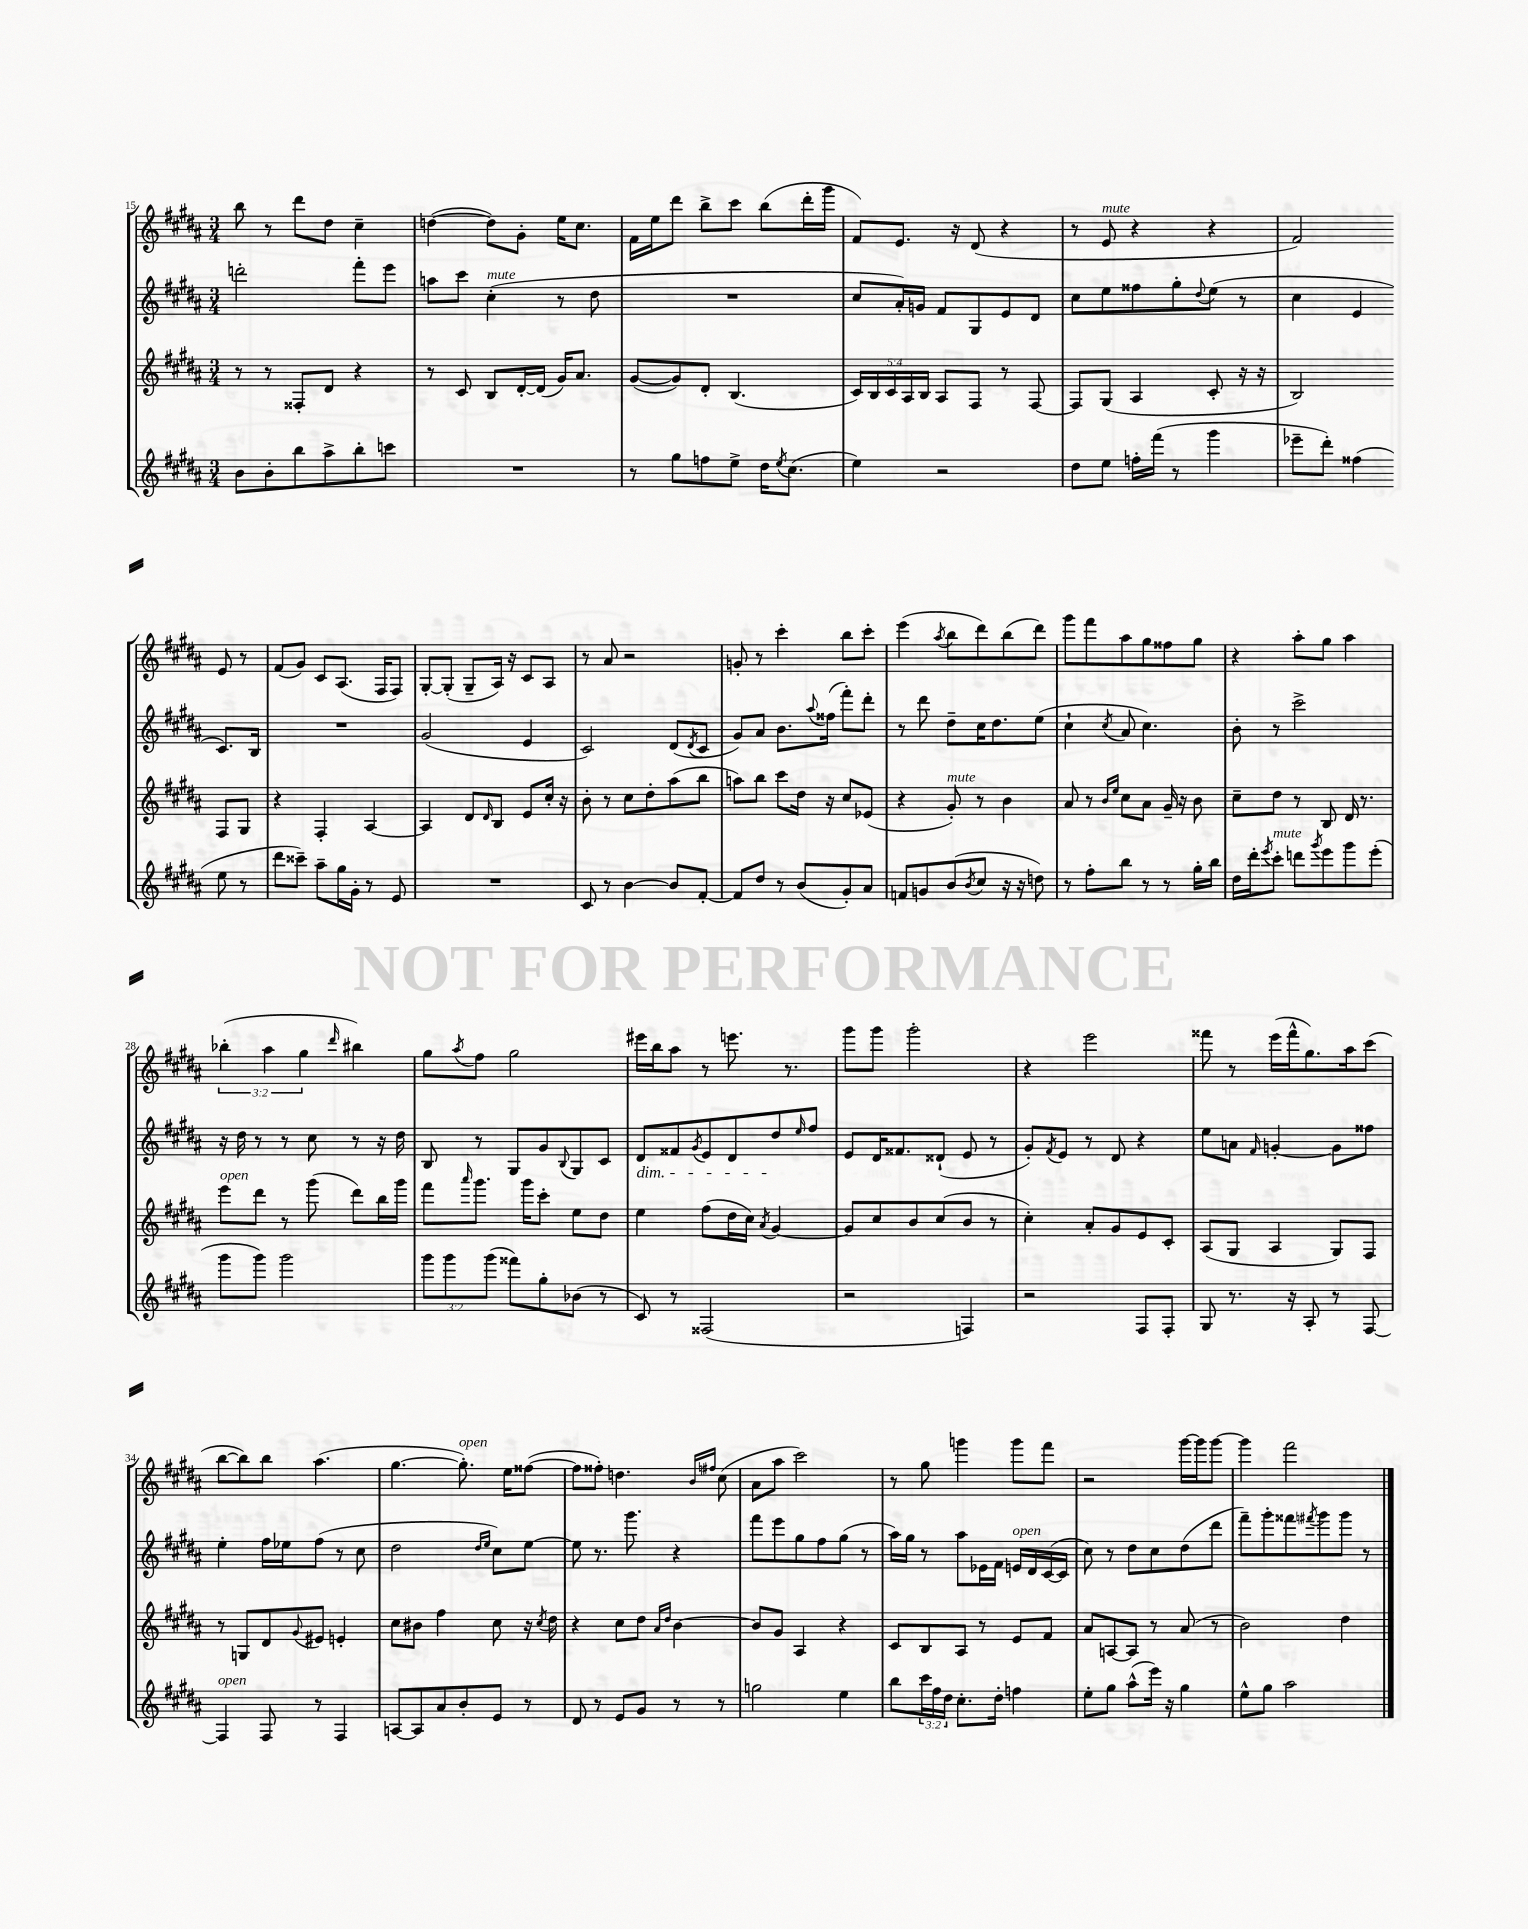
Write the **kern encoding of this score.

**kern	**kern	**kern	**kern
*staff4	*staff3	*staff2	*staff1
*clefG2	*clefG2	*clefG2	*clefG2
*k[f#c#g#d#a#]	*k[f#c#g#d#a#]	*k[f#c#g#d#a#]	*k[f#c#g#d#a#]
*M3/4	*M3/4	*M3/4	*M3/4
8b	8r	2ddd'	8bb
8b'	8r	.	8r
8bb	8F##'	.	8ddd#
8aa#^	8d#	.	8dd#
8bb'	4r	8fff#'	4cc#~
8ccc	.	8eee	.
=	=	=	=
2.r	8r	8aa	([4dd
.	8c#	8ccc#	.
.	8B	(4cc#'	8dd])
.	[16d#'	.	8g#'
.	(16d#]	.	.
.	16g#)	8r	16ee
.	8.a#	.	8.cc#
.	.	8dd#	.
=	=	=	=
8r	([8g#	2.r	16f#
.	.	.	16ee
8gg#	8g#])	.	8ddd#
8ff	8d#'	.	8bb^
8ee^	(4.B	.	8ccc#
16dd#	.	.	(8bb
8qee	.	.	.
(8.cc#	.	.	.
.	.	.	16ddd#'
.	.	.	16ggg#
=	=	=	=
4ee)	20c#)	8cc#	8f#)
.	20B	.	.
.	20c#	.	.
.	.	16a#')	8.e
.	20A#	.	.
.	.	16g	.
.	20B	.	.
2r	8A#	8f#	.
.	.	.	16r
.	8F#	8G#	(8d#
.	8r	8e	4r
.	[8F#	8d#	.
=	=	=	=
8dd#	8F#]	8cc#	8r
8ee	(8G#	8ee	8e
16ff'	4A#	8ff##	4r
(16fff#	.	.	.
8r	.	8gg#'	.
.	.	8qqdd#	.
4ggg#	8c#'	(8ee	4r
.	16r	8r	.
.	16r	.	.
=	=	=	=
8eee-~	2B)	4cc#	2f#)
8ddd#')	.	.	.
(4ff##	.	4e	.
8ee	8F#	8.c#)	8e
8r	8G#	.	8r
.	.	16B	.
=	=	=	=
8ddd#	4r	2.r	(8f#
8ccc##~)	.	.	8g#)
8aa#~	4F#'	.	8c#
16gg#	.	.	(8.A#
16g#'	.	.	.
8r	[4A#	.	.
.	.	.	16F#
8e	.	.	8F#)
=	=	=	=
2.r	4A#]	(2g#	[8G#'
.	.	.	(8G#']
.	8d#	.	8G#~
.	16qqd#	.	.
.	8B	.	16A#)
.	.	.	16r
.	8e	4e	8c#
.	16cc#'	.	8A#
.	16r	.	.
=	=	=	=
8c#	8b'	2c#)	8r
8r	8r	.	8a#
[4b	8cc#	.	2r
.	8dd#'	.	.
8b]	(8aa#	(8d#	.
.	.	8qd#	.
[8f#'	8bb	8c#	.
=	=	=	=
8f#]	8aa)	8g#)	8g'
8dd#	8bb	8a#	8r
8r	8ccc#	8.b	4ccc#'
(8b	16dd#	.	.
.	.	8qqaa#	.
.	16r	(16ff##	.
8g#')	8cc#	8fff#')	8bb
8a#	(8e-	8ddd#'	8ccc#'
=	=	=	=
8f	4r	8r	(4eee
8g	.	8ddd#	.
.	.	.	8qaa#
(8b	8g#')	8dd#~	8bb
8qb	.	.	.
8cc#	8r	16cc#	8ddd#)
.	.	8.dd#	.
16r	4b	.	(8bb
16r	.	.	.
8dd)	.	(8ee	8ddd#)
=	=	=	=
8r	8a#	4cc#`	8ggg#
8ff#'	8r	.	8fff#
.	16qqb	.	.
.	16qqee	8qcc#	.
8bb	8cc#	8a#	8aa#
8r	8a#	4.cc#)	8gg#
8r	16g#~	.	8ff##
.	16r	.	.
16gg#'	8b	.	8gg#
16bb	.	.	.
=	=	=	=
16dd#	8cc#~	8b'	4r
16ddd#'	.	.	.
8qeee	.	.	.
8ccc#'	8dd#	8r	.
8ddd	8r	2ccc#^	8aa#'
8qggg#	.	.	.
8eee	8B	.	8gg#
8ggg#	16d#	.	4aa#
.	8.r	.	.
(8eee'	.	.	.
=	=	=	=
8ggg#	8eee	16r	(6bb-'
.	.	16dd#	.
8ggg#)	8ddd#	8r	.
.	.	.	6aa#
2ggg#	8r	8r	.
.	.	.	6gg#
.	(8ggg#	8cc#	.
.	.	.	16qqddd#
.	8ddd#)	8r	4bb#)
.	16bb	16r	.
.	16ggg#	16dd#	.
=	=	=	=
12ggg#	8fff#	8B	8gg#
12ggg#	.	.	.
.	16qqaaa#	.	8qaa#
.	8.ggg#	8r	8ff#
(12ggg#	.	.	.
8fff##)	.	8G#	2gg#
.	16ggg#	.	.
8gg#'	8ccc#'	8g#	.
.	.	8qqB	.
(8b-	8ee	8G#	.
8r	8dd#	8c#	.
=	=	=	=
8c#)	4ee	8d#	16eee#
.	.	.	16bb
8r	.	8f##	8aa#
.	.	8qg#	.
(2F##	(8ff#	8e	8r
.	16dd#	8d#	8.eee
.	16cc#)	.	.
.	8qa#	.	.
.	[4g#	8dd#	.
.	.	.	8.r
.	.	16qqee	.
.	.	8ff#	.
=	=	=	=
2r	8g#]	8e	8ggg#
.	8cc#	16d#	8ggg#
.	.	8.f##	.
.	8b	.	2ggg#'
.	(8cc#	(8d##`	.
4F)	8b	8e	.
.	8r	8r	.
=	=	=	=
2r	4cc#')	8g#')	4r
.	.	8qf#	.
.	.	8e	.
.	8a#'	8r	2eee
.	8g#	8d#	.
8F#	8e	4r	.
8F#'	8c#'	.	.
=	=	=	=
8G#	(8A#	8ee	8fff##
8.r	8G#	8a	8r
.	.	16qqf#	.
.	4A#	[4g'	(16eee
16r	.	.	16fff##^^
8A#'	.	.	8.gg#)
8r	8G#)	8g]	.
.	.	.	16aa#
[8F#	8F#	8ff##	(8ccc#
=	=	=	=
4F#]	8r	4ee'	[8bb
.	8G	.	8bb])
8F#	8d#	16ff#	8bb
.	.	16ee-	.
.	8qqg#	.	.
8r	8e#	(8ff#	(4.aa#
4F#	4e'	8r	.
.	.	8cc#	.
=	=	=	=
[8A	8cc#	2dd#	[4.gg#
8A]	8b#	.	.
8a#	4ff#	.	.
8b'	.	.	8.gg#'])
.	.	16qqdd#	.
.	.	16qqee	.
8e	8cc#	8cc#)	.
.	.	.	16ee
8r	16r	[8ee	([8ff##
.	8qcc#	.	.
.	16dd#	.	.
=	=	=	=
8d#	4r	8ee]	8ff##]
8r	.	8.r	8ff##')
8e	8cc#	.	4.dd
.	.	8.ggg#	.
8g#	8dd#	.	.
.	16qqa#	.	.
.	16qqdd#	.	.
8r	[4b	4r	.
.	.	.	16qqb
.	.	.	16qqff#
8r	.	.	(8cc#
=	=	=	=
2gg	8b]	8fff#	8a#
.	8g#	8eee	8aa#
.	4A#	8gg#	2ccc#)
.	.	8ff#	.
4ee	4r	(8gg#	.
.	.	8r	.
=	=	=	=
8bb	8c#	16aa#)	8r
.	.	16gg#	.
24ccc#	8B	8r	8gg#
24ff#	.	.	.
24dd#	.	.	.
8.cc#'	8A#	8aa#	4ggg
.	8r	16e-	.
16dd#'	.	16f#	.
4ff	8e	16e	8ggg
.	.	16d#	.
.	8f#	([16c#	8fff#
.	.	16c#]	.
=	=	=	=
8ee'	8a#	8cc#)	2r
8gg#	[8A	8r	.
(8aa#^^	8A]	8dd#	.
16eee)	8r	8cc#	.
16r	.	.	.
4gg#	(8a#	(8dd#	[16ggg#
.	.	.	16ggg#]
.	8r	8ddd#	[8ggg#
=	=	=	=
8ee^^	2b)	8fff#~)	4ggg#]
8gg#	.	8ggg#'	.
2aa#	.	8fff##	2fff#
.	.	8qfff#	.
.	.	8ggg#	.
.	4dd#	8ggg#	.
.	.	8r	.
==	==	==	==
*-	*-	*-	*-
